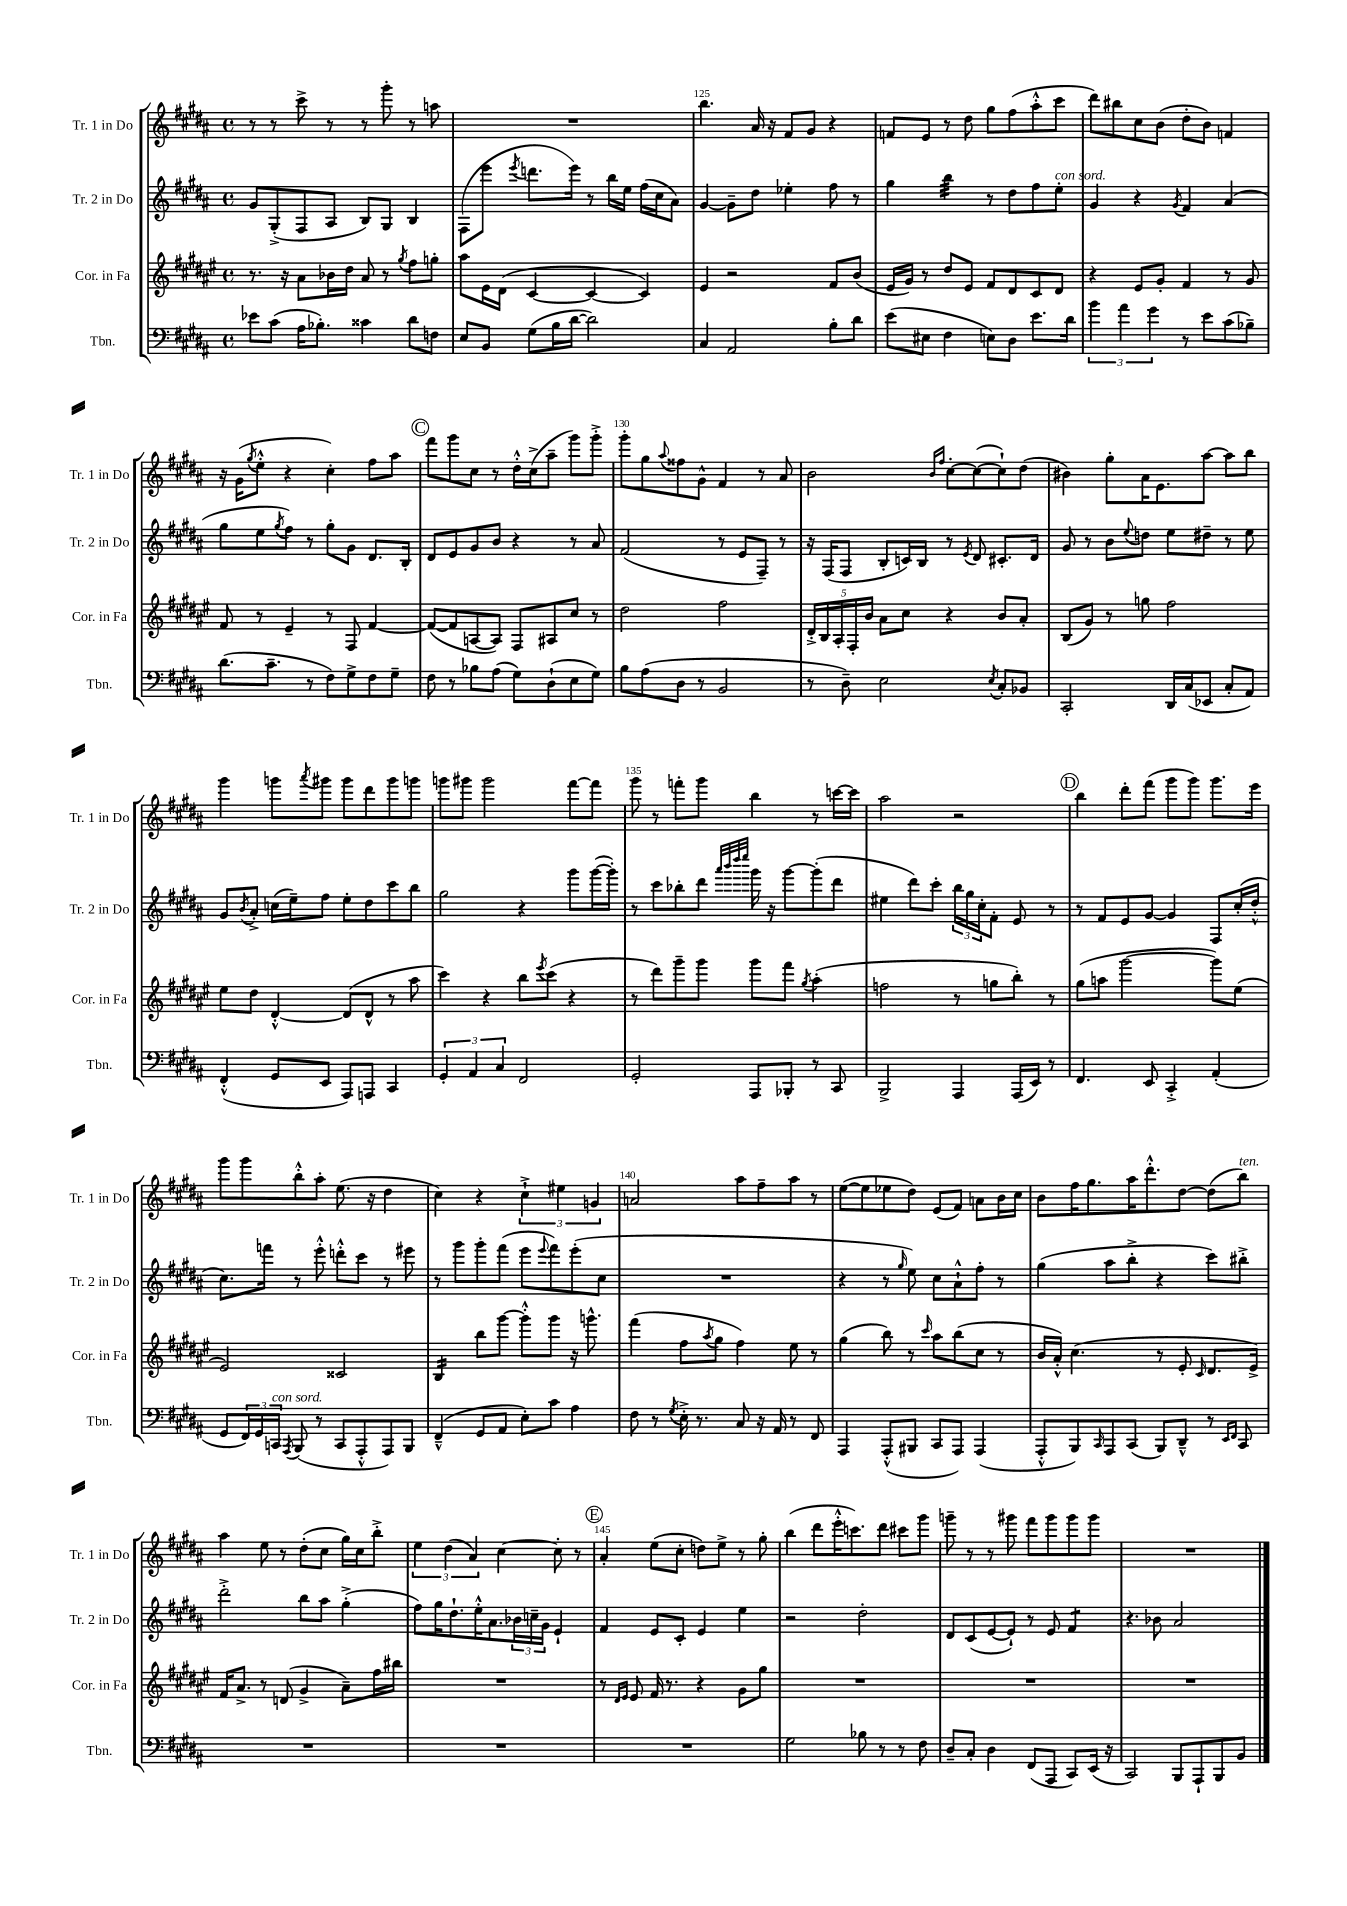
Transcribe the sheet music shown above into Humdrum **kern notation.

**kern	**kern	**kern	**kern
*part4	*part3	*part2	*part1
*staff4	*staff3	*staff2	*staff1
*I"Tbn.	*I"Cor. in Fa	*I"Tr. 2 in Do	*I"Tr. 1 in Do
*I'Tbn.	*I'Cor. in Fa	*I'Tr. 2 in Do	*I'Tr. 1 in Do
*clefF4	*clefG2	*clefG2	*clefG2
*k[f#c#g#d#a#]	*k[f#c#g#d#a#e#]	*k[f#c#g#d#a#]	*k[f#c#g#d#a#]
*M4/4	*M4/4	*M4/4	*M4/4
*met(c)	*met(c)	*met(c)	*met(c)
=123	=123	=123	=123
8e-X\L	8.r	8g#/L	8r
(8c#\J	.	(8G#'^/	8r
.	16r	.	.
16A#\KL	8a#\L	8F#/	8ccc#^\
8.B-X'\J)	.	.	.
.	16b-X\L	8A#/J	8r
.	16dd#\JJ	.	.
4c##X\	8a#/	8B/L)	8r
.	8r	8G#/J	8ggg#'\
.	8qgg#/	.	.
8d#\L	8ff#\L	4B/	8r
8Fn\J	8ggn'\J	.	8aan\
=124	=124	=124	=124
8E/L	8aa#\L	(8F#\L	1r
8BB/J	16e#\L	8eee\J	.
.	(16d#\JJ	.	.
.	.	8qeee/	.
(8G#\L	[4c#/	8.dddn\L	.
16B\L	.	.	.
[16d#\JJ	.	16eee\Jk)	.
2d#\])	4c#/_	8r	.
.	.	16bb\LL	.
.	.	16ee\JJ	.
.	4c#/])	(16ff#\LL	.
.	.	16cc#\J	.
.	.	8a#\J)	.
=125	=125	=125	=125
4C#/	4e#/	[4g#/	4.bb\
2AA#/	2r	8g#~\L]	.
.	.	8dd#\J	16a#/
.	.	.	16r
.	.	4ee-X'\	8f#/L
.	.	.	8g#/J
8B'\L	8f#/L	8ff#\	4r
8d#\J	(8b/J	8r	.
=126	=126	=126	=126
(8e\L	16e#/LL	4gg#\	8fn/L
.	16g#/JJ)	.	.
8E#X\J	8r	.	8e/J
*	*	*tremolo	*
4F#\	8dd#/L	32bb\LLL	8r
.	.	32bb\	.
.	.	32bb\	.
.	.	32bb\	.
.	8e#/J	32bb\	8dd#\
.	.	32bb\	.
.	.	32bb\	.
.	.	32bb\JJJ	.
*	*	*Xtremolo	*
8En\L)	8f#/L	8r	8gg#\L
8D#\J	8d#/	8dd#\L	(8ff#\
8.e\L	8c#/	8ff#\	8aa#'^^\
!	!	!LO:TX:a:i:t=con sord.	!
.	8d#/J	8ee'\J	8ccc#\J
16d#\Jk	.	.	.
=127	=127	=127	=127
6b\	4r	4g#/	8ddd#\L)
.	.	.	8bb#X\
6a#\	.	.	.
.	8e#/L	4r	8cc#\
6g#\	.	.	.
.	8g#'/J	.	(8b\J
.	.	8qg#/	.
8r	4f#/	4f#/	8dd#'\L
8e\L	.	.	8b\J)
(8c#\	8r	(4a#/	4fn/
8B-X~\J)	8g#/	.	.
!!LO:LB:g=z
=128	=128	=128	=128
(8.d#\L	8f#/	8gg#\L	16r
.	.	.	(16g#\KL
.	.	.	8qgg#/
.	8r	8ee\	8ee'^^\J
8.c#~\J	.	.	.
.	.	8qgg#/	.
.	4e#~/	8ff#\J)	4r
8r	.	8r	.
8F#\L)	8r	8gg#'\L	4cc#'\)
8G#^\	8F#/	8g#\J	.
8F#\	[4f#/	8.d#/L	8ff#\L
8G#~\J	.	.	8aa#\J
.	.	16B'/Jk	.
!!LO:REH:place=s1:t=C
=129	=129	=129	=129
8F#\	(8f#/L_	8d#/L	8fff#\L
8r	8f#/]	8e/	8ggg#\
8B-X\L	[8An/	8g#/	8cc#\J
(8A#\J	8A/J])	8b/J	8r
8G#\L)	8F#/L	4r	16dd#'^^\LL
.	.	.	(16cc#^\J
(8D#`\	8A#X/	.	8aa#~\J
8E\	8cc#/J	8r	8ggg#\L)
8G#\J)	8r	8a#/	8ggg#'^\J
=130	=130	=130	=130
8B\L	2dd#\	(2f#/	8ggg#'\L
(8A#\	.	.	8gg#\
.	.	.	8qqaa#/
8D#\J	.	.	8ff##X\
8r	.	.	8g#^^\J
2BB/	2ff#\	8r	4f#/
.	.	8e/L	.
.	.	8F#~/J)	8r
.	.	8r	8a#/
=131	=131	=131	=131
8r	20d#'^/LL	16r	2b\
.	20B/	.	.
.	.	(16F#/KL	.
.	20A#'/	.	.
8D#~\)	.	8F#/J	.
.	20F#'/	.	.
.	20b/JJ	.	.
2E\	8a#\L	8B'/L	.
.	8cc#\J	16cn/L)	.
.	.	16B/JJ	.
.	.	.	16qqb/LL
.	.	.	16qqff#/JJ
.	4r	8r	[8cc#'\L
.	.	8qe/	.
.	.	8d#/	(8cc#\_
8qE/	.	.	.
8C#'/L	8b/L	8.c#X'/L	8cc#`\])
8BB-X/J	8a#'/J	.	(8dd#\J
.	.	16d#/Jk	.
=132	=132	=132	=132
2CC#'/	(8B/L	8g#/	4b#X\)
.	8g#/J)	8r	.
.	8r	8b\L	8gg#'\L
.	.	8qqee/	.
.	8ggn\	8ddn\J	16a#\K
.	.	.	8.e\
16DD#/LL	2ff#\	8ee\L	.
(16C#/J	.	.	.
8EE-X/J	.	8dd#X~\J	[8aa#\J
8C#'/L	.	8r	8aa#\L]
8AA#/J)	.	8ee\	8bb\J
!!LO:LB:g=z
=133	=133	=133	=133
(4FF#'^^/	8ee#\L	8g#/L	4ggg#\
.	.	8qb/	.
.	8dd#\J	8a#'^/J	.
8GG#/L	[4d#'^^/	(16ccn\LL	8gggn\L
.	.	16ee~\J)	.
.	.	.	8qaaa#/
8EE/J	.	8ff#\J	8ggg#X\J
8AAA#/L)	(8d#/L]	8ee'\L	8ggg#\L
8AAAn/J	8d#^^/J	8dd#\	8ddd#\
4CC#/	8r	8ccc#\	8ggg#\
.	8aa#\	8bb\J	8gggn\J
=134	=134	=134	=134
6GG#'/	4ccc#\)	2gg#\	8gggn\L
.	.	.	8ggg#X\J
6AA#/	.	.	.
.	4r	.	2ggg#\
6C#/	.	.	.
2FF#/	8bb\L	4r	.
.	8qeee#/	.	.
.	(8ccc#\J	.	.
.	4r	8ggg#\L	[8fff#\L
.	.	([16ggg#\L	8fff#\J]
.	.	16ggg#'\JJ])	.
=135	=135	=135	=135
2GG#'/	8r	8r	8ggg#\
.	8ddd#\L)	8ccc#\L	8r
.	8ggg#~\	8bb-X'\	8fffn'\L
.	8ggg#\J	8ddd#\J	8ggg#\J
.	.	32qqaaa#/LLL	.
.	.	32qqbbb/	.
.	.	32qqdddd#/	.
.	.	32qqeeee/JJJ	.
8AAA#/L	8ggg#\L	16ggg#\	4bb\
.	.	16r	.
8BBB-X'/J	8fff#\J	[8ggg#\L	.
.	8qgg#/	.	.
8r	(4aa#'\	(8ggg#'\]	8r
8CC#/	.	8ddd#\J	[16cccn\LL
.	.	.	16ccc\JJ]
=136	=136	=136	=136
2BBB^/	2ffn\	4ee#X\	2aa#\
.	.	8ddd#\L)	.
.	.	8ccc#'\J	.
4AAA#/	8r	24bb\LL	2r
.	.	24gg#\	.
.	.	24cc#'\J	.
.	8ggn\L	8f#'\J	.
(16AAA#/LL	8bb'\J)	8e/	.
16EE/JJ)	.	.	.
8r	8r	8r	.
!!LO:REH:place=s1:t=D
=137	=137	=137	=137
4.FF#/	(8gg#\L	8r	4bb\
.	8aan\J	8f#/L	.
.	[2ggg#\	8e/	8ddd#'\L
8EE/	.	[8g#/J	(8fff#\J
4CC#'^/	.	4g#/]	8ggg#\L
.	.	.	8ggg#\J)
(4AA#'/	8ggg#\L])	8F#/L	8.ggg#\L
.	(8ee#\J	(16cc#'/L	.
.	.	16dd#'^^/JJ	16eee\Jk
!!LO:LB:g=z
=138	=138	=138	=138
8GG#/L	2e#/)	8.cc#\L)	8ggg#\L
24FF#/L)	.	.	8ggg#\
24GG#/	.	.	.
.	.	16fffn\Jk	.
!LO:TX:a:i:t=con sord.	!	!	!
24CCn/JJ	.	.	.
8qAAA#/	.	.	.
(8BBB/	.	8r	8bb'^^\
8r	.	8eee'^^\	8aa#'\J
8CC/L	2c##X/	8dddn'^^\L	(8.ee\
8AAA#'^^/	.	8ccc#\J	.
.	.	.	16r
8AAA#/)	.	8r	4dd#\
8BBB/J	.	8eee#X\	.
=139	=139	=139	=139
*	*tremolo	*	*
(4FF#~^^/	16B/LL	8r	4cc#\)
.	16B/	.	.
.	16B/	8ggg#\L	.
.	16B/JJ	.	.
*	*Xtremolo	*	*
8GG#/L	8bb\L	8ggg#'\	4r
8AA#/J	[8ggg#\J	(8fff#\J	.
8E'\L)	8ggg#'^^\L]	8eee\L	6cc#`^\
.	.	8qqeee/	.
8c#\J	8ggg#\J	8fff#\)	.
.	.	.	6ee#X\
4A#\	16r	(8eee'\	.
.	8.gggn^^\	.	.
.	.	.	6gn/
.	.	8cc#\J	.
=140	=140	=140	=140
8F#\	(4fff#\	1r	2an/
8r	.	.	.
8qG#/	.	.	.
16E'^\	8ff#\L	.	.
8.r	.	.	.
.	8qaa#/	.	.
.	8gg#\J	.	.
8C#/	4ff#\)	.	8aa#\L
16r	.	.	8ff#~\
16AA#/	.	.	.
8r	8ee#\	.	8aa#\J
8FF#/	8r	.	8r
=141	=141	=141	=141
4AAA#/	(4gg#\	4r	([8ee\L
.	.	.	8ee\]
(8AAA#'^^/L	8bb\)	8r	8ee-X\
.	.	16qqgg#/	.
8BBB#X/J	8r	8ee\)	8dd#\J)
.	16qqccc#/	.	.
8CC#/L	8aa#\L	8cc#\L	(8e/L
8AAA#/J)	(8bb\	8a#`^^\	8f#/J)
(4AAA#/	8cc#\J	8ff#'\J	8an\L
.	8r	8r	16b\L
.	.	.	16cc#\JJ
=142	=142	=142	=142
8AAA#'^^/L	16b/LL	(4gg#\	8b\L
.	16a#'^^/JJ)	.	.
8BBB/)	(4.cc#\	.	16ff#\K
.	.	.	8.gg#\
16qqCC#/	.	.	.
8AAA#/	.	8aa#\L	.
(8CC#/J	.	8bb'^\J	16aa#\K
.	.	.	8.ddd#'^^\
8BBB/L)	8r	4r	.
8DD#~^^/J	8e#'/	.	[8dd#\J
.	16qqc#/	.	.
8r	8.d#/L	8ccc#\L)	(8dd#\L]
16qqEE/LL	.	.	.
16qqFF#/JJ	.	.	.
!	!	!	!LO:TX:a:i:t=ten.
8CC#/	.	8bb#X'^\J	8bb\J)
.	16e#^/Jk)	.	.
!!LO:LB:g=z
=143	=143	=143	=143
1r	16f#/KL	2ddd#'^\	4aa#\
.	8.a#^/J	.	.
.	8r	.	8ee\
.	(8dn/	.	8r
.	4g#^/	8bb\L	(8dd#'\L
.	.	8aa#\J	8cc#\J
.	8a#~\L)	(4gg#'^\	16gg#\LL)
.	.	.	16cc#\J
.	16ff#\L	.	8bb'^\J
.	16bb#X\JJ	.	.
=144	=144	=144	=144
1r	1r	8ff#\L)	6ee\
.	.	16gg#\K	.
.	.	.	(6dd#\
.	.	8.dd#`\	.
.	.	.	6a#/)
.	.	16ee'^^\K	.
.	.	8.a#\	.
.	.	.	[4cc#\
.	.	24b-X\L	.
.	.	24ccn~\	.
.	.	24g#\JJ	.
.	.	4e`/	8cc#'\]
.	.	.	8r
!!LO:REH:place=s1:t=E
=145	=145	=145	=145
1r	8r	4f#/	4a#'/
.	16qqd#/LL	.	.
.	16qqe#/JJ	.	.
.	8e#/	.	.
.	16f#/	8e/L	(8ee\L
.	8.r	.	.
.	.	8c#'/J	8cc#'\J
.	4r	4e/	8ddn\L)
.	.	.	8ee^\J
.	8g#\L	4ee\	8r
.	8gg#\J	.	8gg#'\
=146	=146	=146	=146
2G#\	1r	2r	(4bb\
.	.	.	8ddd#\L
.	.	.	16eee'^^\K
.	.	.	8.cccn\)
8B-X\	.	2dd#'\	.
8r	.	.	8ddd#\J
8r	.	.	8ccc#X\L
8F#\	.	.	8ggg#\J
=147	=147	=147	=147
8D#~/L	1r	8d#/L	8gggn~\
8C#'/J	.	(8c#/	8r
4D#\	.	[8e/	8r
.	.	8e`/J])	8ggg#X\
(8FF#/L	.	8r	8fff#\L
8AAA#/J	.	8e/	8ggg#\
*	*	*tremolo	*
8CC#/L)	.	8f#/L	8ggg#\
(16EE/Jk	.	8f#/J	8ggg#\J
*	*	*Xtremolo	*
16r	.	.	.
=148	=148	=148	=148
2CC#/)	1r	4.r	1r
.	.	8b-X\	.
8BBB/L	.	2a#/	.
8AAA#`/	.	.	.
8BBB/	.	.	.
8BB/J	.	.	.
==	==	==	==
*-	*-	*-	*-
